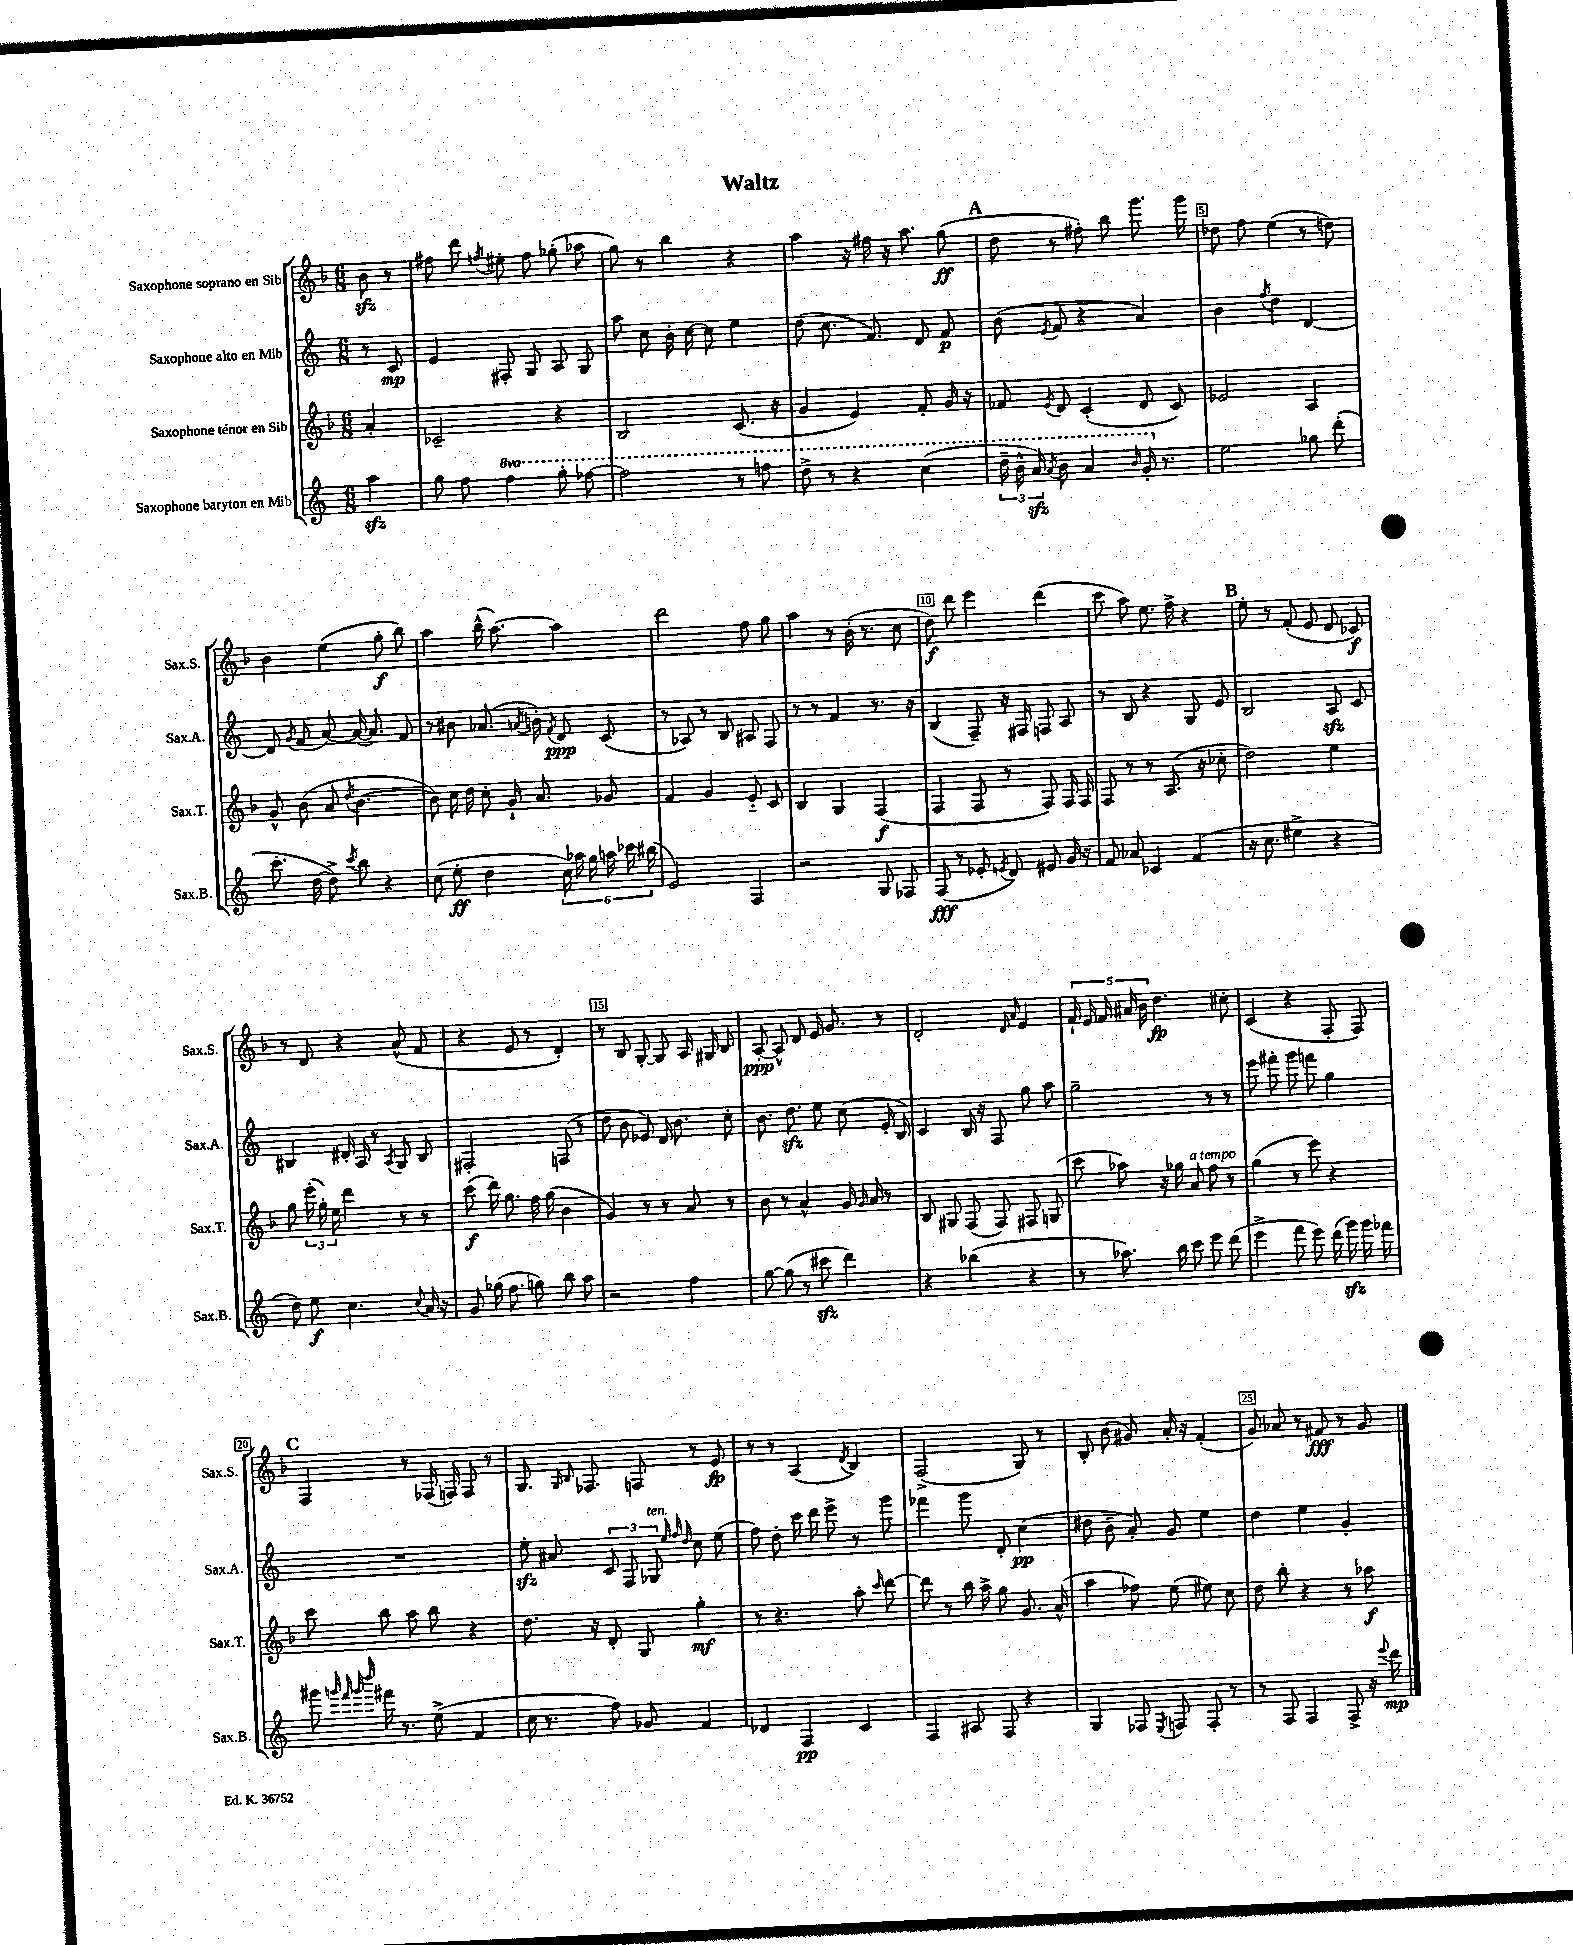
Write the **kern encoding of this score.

**kern	**kern	**kern	**kern
*staff4	*staff3	*staff2	*staff1
*clefG2	*clefG2	*clefG2	*clefG2
*k[]	*k[b-]	*k[]	*k[b-]
*M6/8	*M6/8	*M6/8	*M6/8
4aa	4a'	8r	8b-
.	.	8c	8r
=	=	=	=
8gg	2c-~	4e	8ff#
8ff	.	.	8ddd
.	.	.	8qff
4fff	.	8F#'	8ee#'
.	.	8G	8ff
8ggg'	4r	8A	(8gg-'
[8fff-	.	8G	8aa-
=	=	=	=
2fff-]	2B-	8aa	8gg)
.	.	8cc	8r
.	.	16b'	4bb-
.	.	[16cc	.
.	.	8cc]	.
8r	(8.c	4ee	4r
8fff	.	.	.
.	16r	.	.
=	=	=	=
8ddd^	4g	(8dd	4aa
8r	.	8.cc	.
4r	4e)	.	16r
.	.	8.f)	16ff#
.	.	.	16r
.	.	.	8.aa
(4ccc	8f'	8d	.
.	16g	8f	(8gg
.	16r	.	.
=	=	=	=
24ddd~	8f-	(8b	8dd
24bb^^	.	.	.
24aa)	.	.	.
8qaa	8qe	8qe	.
8bb	8d	8f	8r
4aa	(4c'	4r	8ff#')
.	.	.	8bb-
16qqbb	.	.	.
16gg'	8d	4a)	8.ggg
8.r	.	.	.
.	8c)	.	.
.	.	.	16ggg
=	=	=	=
2ee	2e-	4b	8dd-
.	.	.	8ff
.	.	8qff	.
.	.	4dd	(4ee
8gg-	4A	[4d	8r
(8ddd'	.	.	8dd)
=	=	=	=
8.ccc'	8g^^	8d]	4b-
.	.	8qg	.
.	(8b-	(8f	.
[16dd	.	.	.
8dd^])	8a	[8a)	(4ee
8qccc	8qdd	.	.
8bb	[4.b-	(16a_	.
.	.	8.a])	.
4r	.	.	8gg'
.	.	8f	8bb-)
=	=	=	=
(8cc	8b-])	8r	4aa
8ee'	16cc	8b#	.
.	16dd	.	.
4dd	8cc'	(8.a-	(16bb-^^
.	.	.	[8.aa)
.	16g`	.	.
.	.	8qa	.
.	8.a	16b')	.
.	.	8qf	.
24cc)	.	8d	4aa]
24aa-	.	.	.
24gg	.	.	.
24aa	8g-	(8c	.
24ccc-	.	.	.
(24bb#	.	.	.
=	=	=	=
2e)	4f	8r	2ddd
.	.	8A-)	.
.	4g	8r	.
.	.	8B	.
4F	8e'~	8A#	8ff
.	8c	8F	8gg
=	=	=	=
2r	4B-	8r	4aa
.	.	8r	.
.	4G	4f	8r
.	.	.	(16b-'
.	.	.	8.r
8G	(4F	8.r	.
8F-	.	.	8cc
.	.	16r	.
=	=	=	=
(8F	4F	(4B	8dd)
8r	.	.	8ddd
8e-'	8F	8F~)	4eee
8qe	.	.	.
8d)	8r	16r	.
.	.	16F#	.
8e#	8F)	8F	(4ddd
16g	16F	8A	.
16r	16F	.	.
=	=	=	=
8f	8F	8r	8ccc
8a-	8r	8B	8aa)
4c-	8r	4r	8.ee
.	(8.A	.	.
.	.	.	16ff^
(4f	.	8G	4r
.	16r	.	.
.	8cc-'	8e	.
=	=	=	=
16r	2dd)	2B	8ee'
8.cc	.	.	.
.	.	.	8r
4ee#^	.	.	(8f'
.	.	.	8e
4r	4ee	8A	8d
.	.	8c	8c-)
=	=	=	=
8dd)	8gg	4B#	8r
8ee	(24eee'	.	8d
.	24gg')	.	.
.	24ee	.	.
4.cc	4ddd	16d#'	4r
.	.	16A	.
.	.	8r	.
.	.	8qA	.
.	8r	8G	(8a^^
8qqcc	.	.	.
16a	8r	8B#	8f
16r	.	.	.
=	=	=	=
8g	(8ccc	2F#'	4r
(16gg-	16ddd)	.	.
8.ff	8.gg	.	.
.	.	.	8e
8gg)	16ff	.	8r
.	(16gg	.	.
8bb	4b-	(8F	4d')
8aa	.	8r	.
=	=	=	=
2r	4g)	8dd	8r
.	.	8b	8B-
.	8r	8e-)	[8G'
.	8r	16d	8G]
.	.	8.b	.
4ff	8a	.	16A
.	.	.	16G#
.	8r	8cc'	8B-
=	=	=	=
[8gg	8b-	8.b	[8A'
(8gg]	8r	.	8A^^]
.	.	8.dd	.
8r	4a^^	.	8d
8ccc#	.	8ee	16e
.	.	.	8.g
4ddd)	16g	(8cc	.
.	16qqg	.	.
.	16a	.	.
.	8r	16e'	8r
.	.	16B)	.
=	=	=	=
4r	8B-	4c	2d'
.	8G#	.	.
(4bb-	(8F	16B	.
.	.	16r	.
.	8F)	8F	.
.	.	.	16qqd
.	.	.	16qqa
4r	8F#	8gg	4e
.	(8G	8aa	.
=	=	=	=
8r	8ccc	2gg~	20f`
.	.	.	20e
.	.	.	20f
8.aa-)	8aa-)	.	.
.	.	.	20a#
.	.	.	20b-
.	16r	.	4.dd
16bb	16gg-	.	.
8ccc	8a	.	.
8eee	8ff	8r	.
(8ddd	8r	8r	8cc#'
=	=	=	=
4eee^	(4gg	8eee	(4c
.	.	8fff#'	.
8fff	8r	8ggg	4r
8eee)	8eee)	8fff	.
(16ddd	4r	4gg	8F'
16ggg)	.	.	.
16ggg	.	.	8F)
16fff-	.	.	.
=	=	=	=
8ggg#	8ccc	2.r	4F
32qqggg	.	.	.
32qqfff	.	.	.
32qqggg	.	.	.
32qqdddd	.	.	.
16fff#	8bb-	.	.
8.r	.	.	.
.	8aa	.	8r
(8ee^	8bb-	.	(16F-
.	.	.	16F)
4f	4r	.	8F
.	.	.	8r
=	=	=	=
16cc	8.dd	8ee'	8.G
8.r	.	.	.
.	.	8a#	.
.	.	.	16qqG
.	.	.	16qqB-
.	16r	.	8.F-
8ff)	8d'	12c	.
.	.	12F	.
8g-	8G	.	8F
.	.	12G-	.
.	.	32qqee	.
.	.	32qqff	.
.	.	32qqdd	.
4f	4gg'	8cc	8r
.	.	(8ee	8e
=	=	=	=
4d-	8r	8ff)	8r
.	4.r	8dd'	8r
4F	.	16ccc	(4A
.	.	16ddd	.
.	.	8eee^	.
.	.	.	8qd
4c	8aa'	8r	4B-)
.	16qqccc	.	.
.	[8ddd	8ggg	.
=	=	=	=
4F	8ddd]	4fff-	(2F^
.	8r	.	.
8A#	16bb-	8ggg	.
.	16aa^	.	.
8F	8gg	8d'	.
4r	8.g	(4cc	8G)
.	.	.	8r
.	(16a^^	.	.
=	=	=	=
4G	4aa	8dd#	8B-'
.	.	8b~	(8b-
8F-	8ff-)	8a')	8g#)
8qE	.	.	.
8F	(8ee	8g	16a'
.	.	.	16r
8F'	8ee#)	4ee	(4f'
8r	8cc	.	.
=	=	=	=
8r	8dd	4dd	8g)
8F	8bb-'	.	8a-
4F	4r	4ee	8r
.	.	.	8f#
8F^	8r	4g'	8r
16r	8aa-	.	8g
8qqeee	.	.	.
16ddd	.	.	.
==	==	==	==
*-	*-	*-	*-
